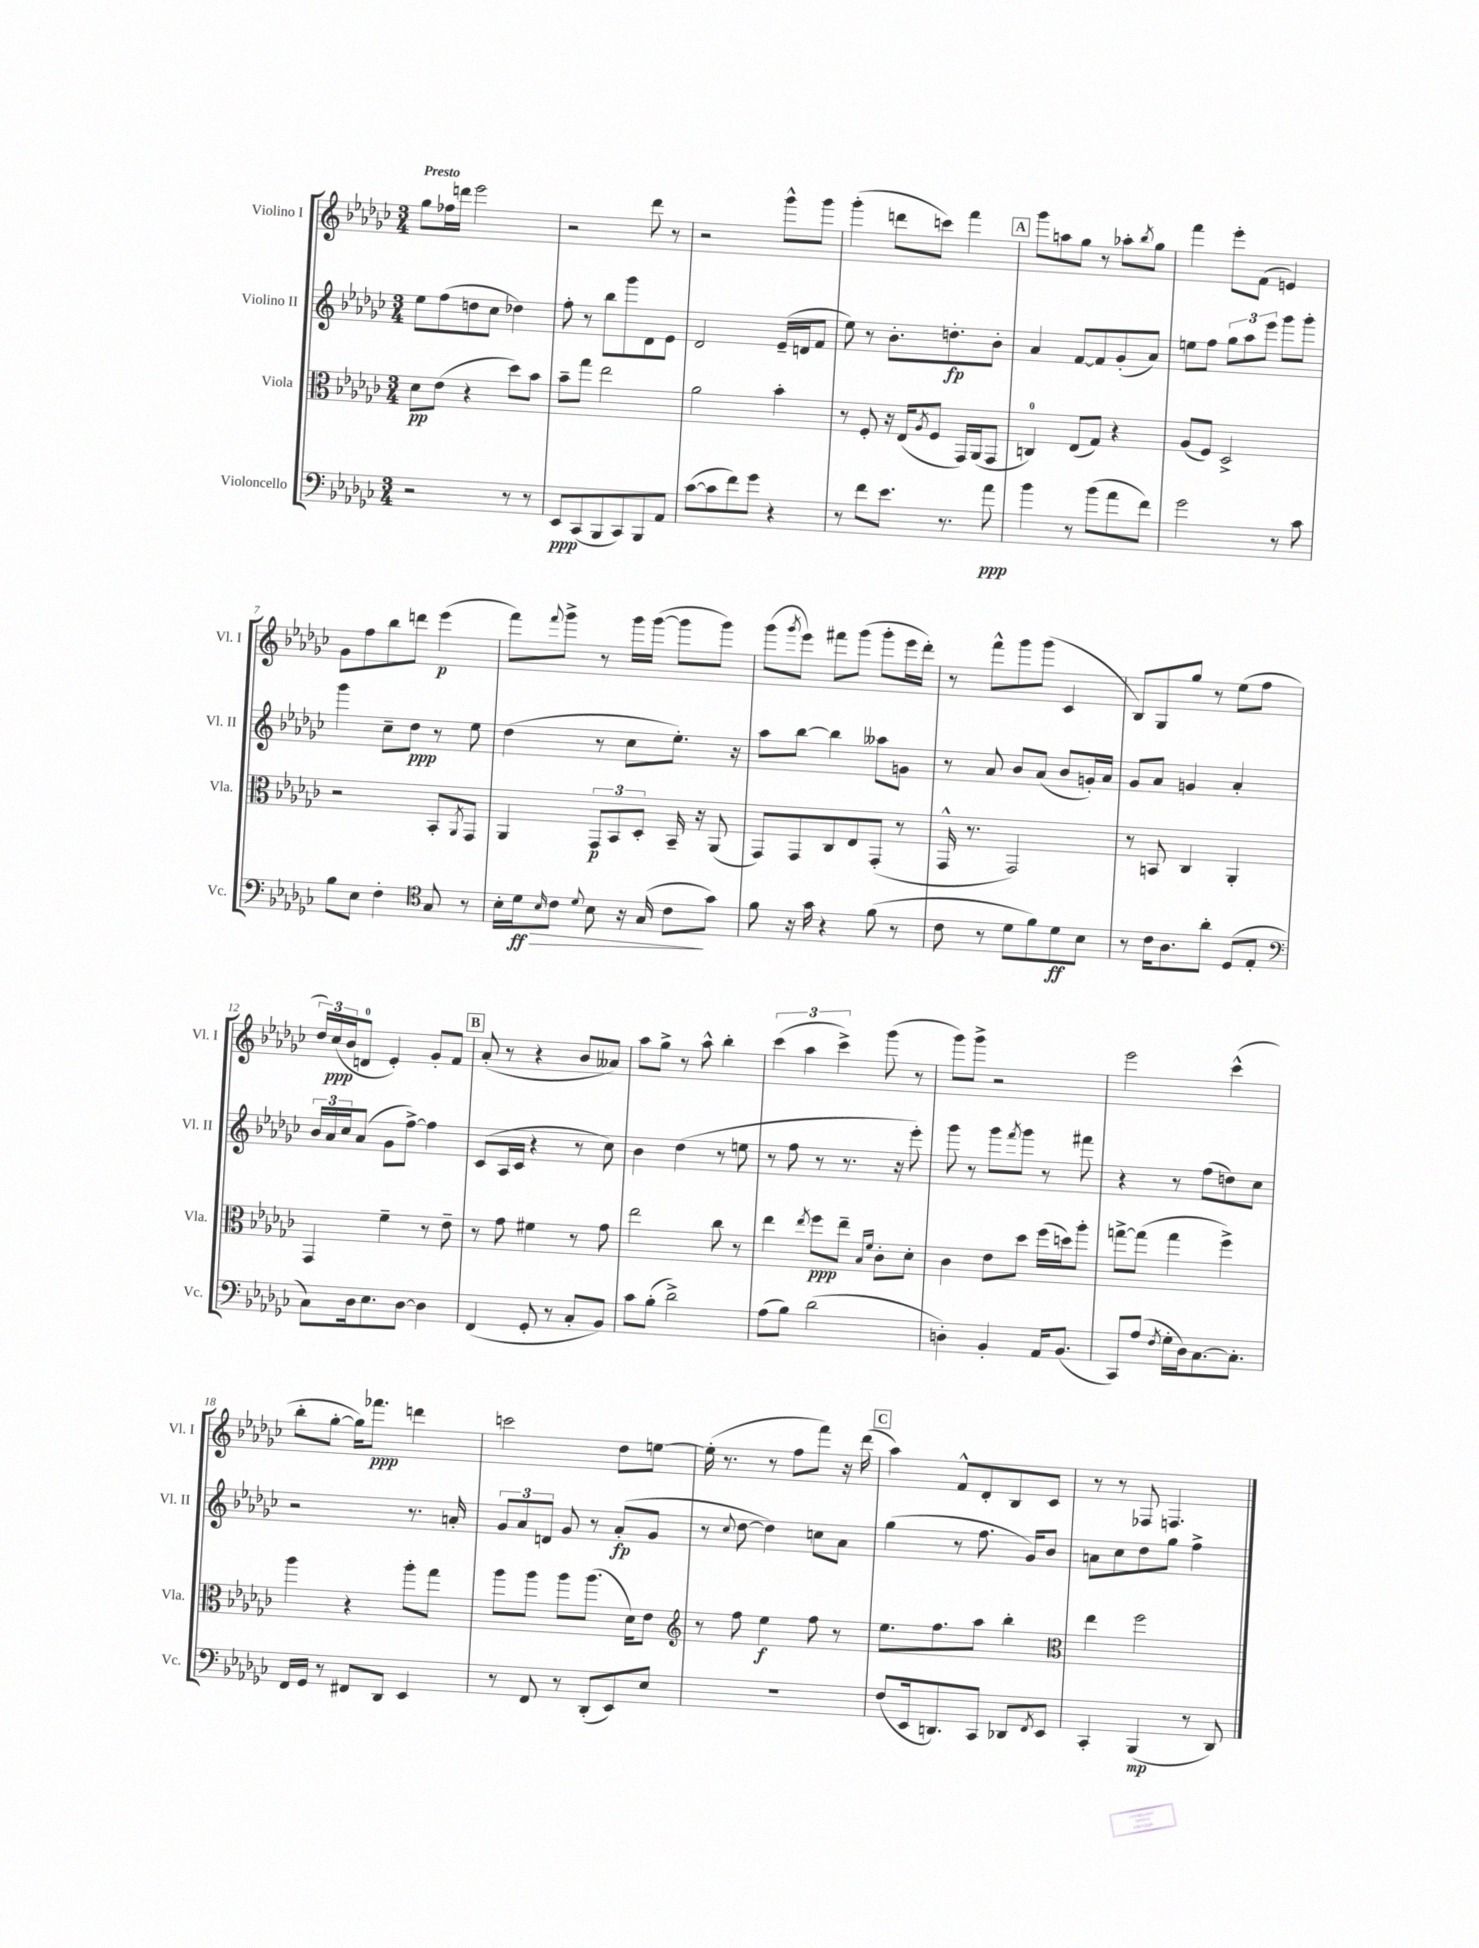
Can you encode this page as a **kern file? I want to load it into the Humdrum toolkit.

**kern	**kern	**kern	**kern
*staff4	*staff3	*staff2	*staff1
*clefF4	*clefC3	*clefG2	*clefG2
*k[b-e-a-d-g-c-]	*k[b-e-a-d-g-c-]	*k[b-e-a-d-g-c-]	*k[b-e-a-d-g-c-]
*M3/4	*M3/4	*M3/4	*M3/4
2r	8d-\L	8ee-\L	8gg-\L
.	(8e-\J	(8ff\	16ff-\L
.	.	.	16ddd\JJ
.	4r	8dd\	2eee-\
.	.	8cc-\J	.
8r	8dd-\L)	4dd-\)	.
8r	8b-\J	.	.
=	=	=	=
8EE-/L	8b-~\L	8ff'\	2r
(8CC-/	8gg-\J	8r	.
8BBB-/	2ee-\	8bb-\L	.
8CC-/)	.	8ggg-\	.
8BBB-/	.	8d-\	8ddd-\
8AA-/J	.	8e-\J	8r
=	=	=	=
([8c-\L	2a-\	2d-/	2r
8c-\]	.	.	.
8f\)	.	.	.
8g-\J	.	.	.
4r	4b-'\	(16e-~/LL	8ggg-^^\L
.	.	16d/J	.
.	.	8f/J	8ggg-\J
=	=	=	=
8r	8r	8ee-\)	(4ggg-'\
8f\L	8F'/	8r	.
8.e-\J	16r	8.b-'\L	8ddd\L
.	(16E-/LK	.	.
.	8qA-/	.	.
.	8F/J	.	8ccc\J)
8.r	.	8.dd'\	.
.	16GG-/LL)	.	4fff\
.	(16AA-/J	.	.
8a-\	8GG-/J	8b-'\J	.
=	=	=	=
4b-\	4C/)	4a-/	8ggg-\L
.	.	.	8aa\
8r	(8E-/L	[8f/L	8gg-\J
(8b-\L	8G-/J)	8f/]	8r
8a-\	4r	(8g-'/	8aa-'\L
.	.	.	8qbb-/
8f\J)	.	8a-/J)	8gg-\J
=	=	=	=
2g-\	(8A-/L	8ee\L	4fff\
.	8F/J)	8ff\J	.
.	2D-^/	12gg-\L	8eee-'\L
.	.	12aa-\	.
.	.	.	(8f\J
.	.	12eee-\J	.
8r	.	8ggg-\L	4e/)
8c-\	.	8ggg-'\J	.
=	=	=	=
8B-\L	2r	4ggg-\	8g-\L
8E-\J	.	.	8ff\
4F'\	.	8cc-~\L	8bb-\
.	.	8dd-\J	8ddd\J
*clefC4	*	*	*
8G-/	8BB-'/L	8r	(4eee-\
.	8qAA-/	.	.
8r	8GG-/J	8ee-\	.
=	=	=	=
16B-'\LL	4AA-/	(4dd-\	8fff\L)
16d-\J	.	.	.
16qqB-/	.	.	8qqfff/
8c-\J	.	.	8ggg-^\J
8qqd-/	.	.	.
8B-\	12GG-/L	8r	8r
.	12BB-/	.	.
16r	.	8cc-\L	16ggg-\LL
.	12D-'/J	.	.
(16G-/	.	.	([16ggg-\JJ
8c-\L	16BB-~/	8.ee-'\J)	8ggg-\]L
.	16r	.	.
8g-\J)	(8AA-/	.	8ggg-\J)
.	.	16r	.
=	=	=	=
8f\	8GG-/L)	8aa-\L	(8ggg-\L
.	.	.	8qggg-/
16r	8GG-/	[8bb-\J	8eee-\J)
16g-\	.	.	.
4r	8C-/	4bb-\]	8fff#\L
.	8E-/	.	(8ggg-\J
(8f\	(8GG-'/J	8aa--\L	8ggg-'\L
8r	8r	8g\J	16eee-\L
.	.	.	16ddd-'\JJ)
=	=	=	=
8c-\	16GG-^^/	8r	8r
.	8.r	.	.
8r	.	8a-/	8fff^^\L
8d-\L	2GG-/)	8b-/L	8ggg-\
8f\)	.	(8a-/J	(8ggg-\J
8d-\	.	8b-/L	4c-/
8B-\J	.	16g'/L)	.
.	.	16a-/JJ	.
=	=	=	=
8r	8r	8g-/L	8B-/L)
16c-\LK	8BB/	8a-/J	8G-/
8.A-\	.	.	.
.	4C-/	4g/	8gg-/J
8a-'\J	.	.	8r
(8D-/L	4AA-'/	4a-'/	(8ee-\L
8E-'/J	.	.	8ff\J
=	=	=	=
*clefF4	*	*	*
8C-\L)	4GG-/	24b-/LL	24dd-/LL)
.	.	24a-/	(24cc-/
.	.	24cc-/J	24b-/J
16D-\k	.	(8a-/J	8d/J
8.E-\	.	.	.
.	4f~\	8g-\L	4e-'/)
[8D-\J	.	[8ff^\J)	.
4D-\]	8r	4ff\]	8g-'/L
.	8e-~\	.	8f/J
=	=	=	=
(4FF/	8r	(8c-/L	(8a-'/
.	8g-\	16A-/L	8r
.	.	16c-/JJ	.
8GG-'/	4f#\	4r	4r
8r	.	.	.
8C-'/L	8r	8r	8b-/L
8BB-/J)	8g-\	8cc-\)	8a--/J)
=	=	=	=
8c-\L	2ee-\	4b-\	8aa-\L
(8B-'\J	.	.	8gg-^\J
2d-^\)	.	(4dd-\	8r
.	.	.	8aa-^^\
.	8cc-\	8r	4bb-'\
.	8r	8ee\	.
=	=	=	=
(8A-\L	4ee-\	8r	(6ccc-\
8B-\J)	.	8ff\	.
.	.	.	6aa-\
.	8qee-/	.	.
(2d-\	8ff\L	8r	.
.	.	.	6ccc-^\)
.	8ee-~\J	8.r	.
.	16qqB-/LL	.	.
.	16qqf/JJ	.	.
.	8c-'\L	.	(8ggg-\
.	.	16r	.
.	8d-'\J	8eee-'\)	8r
=	=	=	=
4D'\)	4c-\	8ggg-\	8ggg-\L)
.	.	8r	8ggg-^\J
4BB-'/	8e-\L	8ggg-\L	2r
.	.	8qfff/	.
.	8dd-\J	8ggg-\J	.
16AA-/LK	(16ff\LL	8r	.
(8.BB-/J	16dd\J)	.	.
.	8aa-'\J	8fff#\	.
=	=	=	=
8CC-/L)	[8gg^\L	4r	2eee-\
(8A-/J	(8gg\]J	.	.
8qF/	.	.	.
16G-'\LL	4gg\	8r	.
16D-\J)	.	.	.
[8.C-\	.	(8ff\L	.
.	4ff^\)	8dd\)	(4ccc-^^\
8.C-'\]J	.	.	.
.	.	8cc-\J	.
=	=	=	=
16FF/LL	4aa-\	2r	8bb-'\L
16GG-/JJ	.	.	.
8r	.	.	[8gg-'\J
8FF#/L	4r	.	16gg-\]LK)
.	.	.	8.fff-\J
8DD-/J	.	.	.
4EE-/	8aa-'\L	8.r	4ddd\
.	8gg-\J	.	.
.	.	16a'/	.
=	=	=	=
8r	8aa-\L	12g-/L	2ccc\
.	.	12a-/	.
8FF/	8aa-\J	.	.
.	.	12d/J	.
8r	8aa-\L	8g-/	.
(8DD-'/L	(8.aa-\J	8r	.
8EE-/)	.	(8a-'/L	8dd-\L
.	16d-\LK)	.	.
8E-/J	8e-\J	8g-/J	[8ee\J
=	=	=	=
*	*clefG2	*	*
2.r	8r	8r	(16ee'\]
.	.	.	8.r
.	.	8qqcc-/	.
.	8ff\	[8dd-\	.
.	4ee-\	4dd-\])	8r
.	.	.	8ff\L
.	8ff\	8cc\L	8fff\J)
.	8r	8a-\J	16r
.	.	.	(16ddd-\
=	=	=	=
(8F/L	8.ee-\L	(4gg-\	4aa-\)
16EE-/k	.	.	.
8.DD/)	8.ff\	.	.
.	.	8r	8f^^/L
8CC-/J	8aa-\J	8.ff\	8d-'/
8DD-/L	4bb-'\	.	8B-/
.	.	16g-/LK)	.
8qFF/	.	.	.
8EE-/J	.	8b-/J	8c-/J
=	=	=	=
*	*clefC3	*	*
4CC-'/	4ee-\	8a\L	8r
.	.	8cc-\	8r
(4BBB-/	2ff\	8dd-\	8F-/
.	.	8gg-\J	4.F/
8r	.	4ff^\	.
8DD-/)	.	.	.
==	==	==	==
*-	*-	*-	*-
